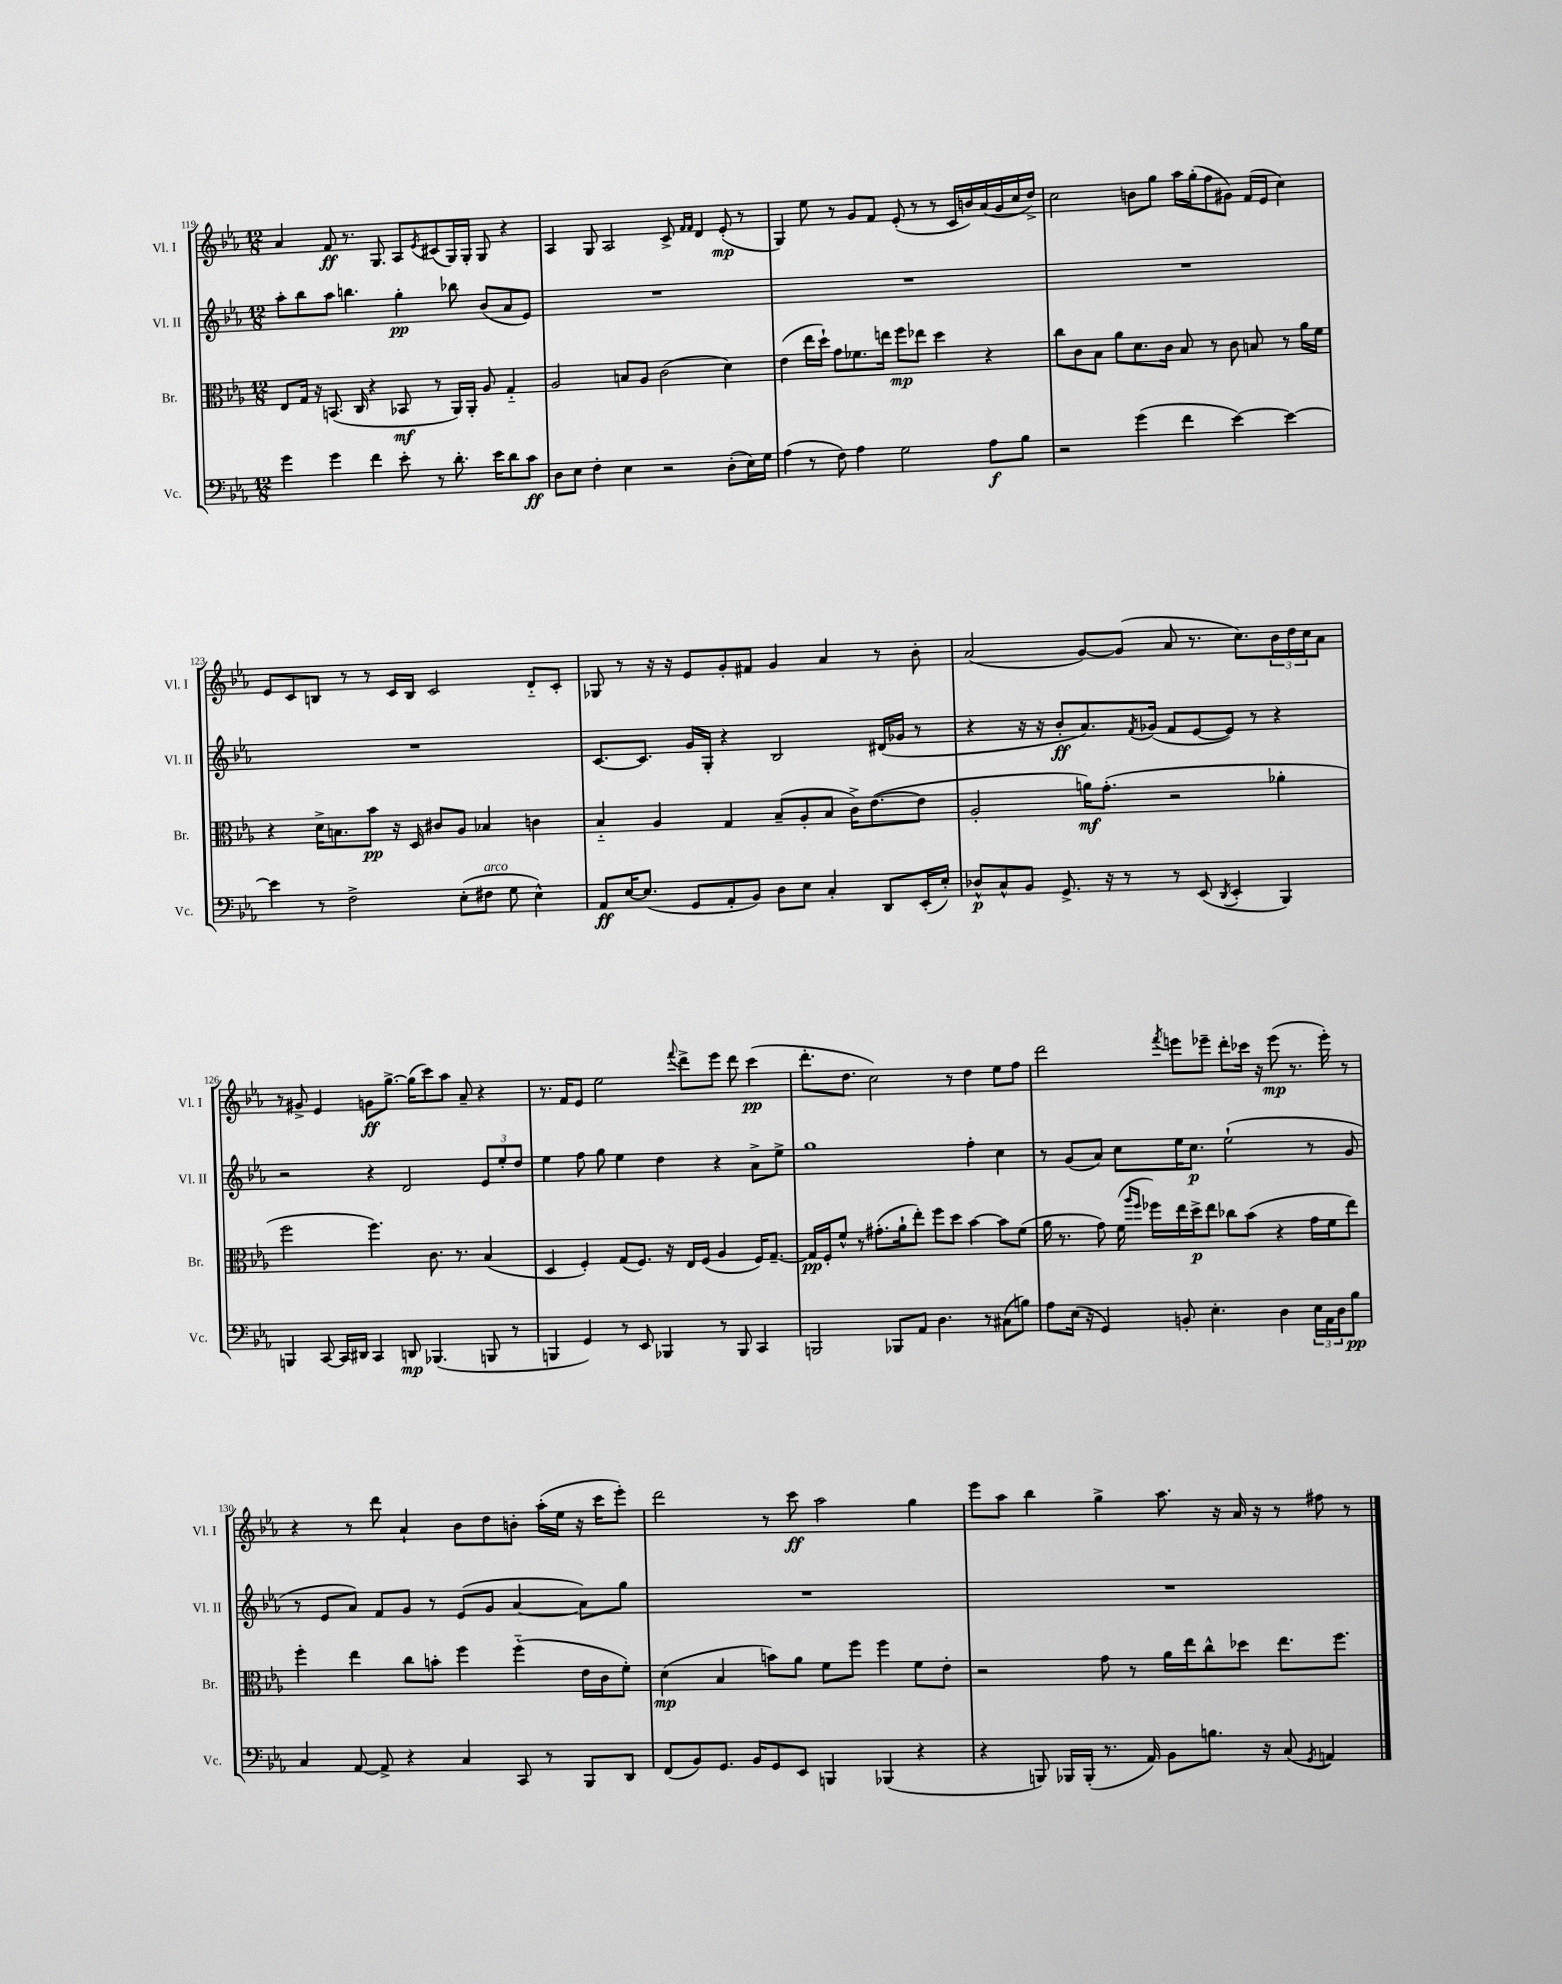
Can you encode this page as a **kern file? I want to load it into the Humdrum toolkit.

**kern	**dynam	**kern	**dynam	**kern	**dynam	**kern	**dynam
*part4	*part4	*part3	*part3	*part2	*part2	*part1	*part1
*staff4	*staff4	*staff3	*staff3	*staff2	*staff2	*staff1	*staff1
*I"Vc.	*	*I"Br.	*	*I"Vl. II	*	*I"Vl. I	*
*I'Vc.	*	*I'Br.	*	*I'Vl. II	*	*I'Vl. I	*
*clefF4	*	*clefC3	*	*clefG2	*	*clefG2	*
*k[b-e-a-]	*	*k[b-e-a-]	*	*k[b-e-a-]	*	*k[b-e-a-]	*
*M12/8	*	*M12/8	*	*M12/8	*	*M12/8	*
=119	=119	=119	=119	=119	=119	=119	=119
4g\	.	8E-/L	.	8aa-'\L	.	4a-/	.
.	.	16G/Jk	.	8bb-\	.	.	.
.	.	16r	.	.	.	.	.
4g\	.	(8.BBn/	.	8aa-\J	.	8f/	ff
.	.	.	.	4.bbn\	.	8.r	.
.	.	16C/	.	.	.	.	.
4f\	.	4r	.	.	.	.	.
.	.	.	.	.	.	8.G/	.
8e-'\	.	8BB-X/	mf	4gg'\	pp	8A-/L	.
.	.	.	.	.	.	8qe-/	.
8r	.	8r	.	.	.	(8c#X/	.
8.d'\	.	16AA-/LL)	.	8bb-X\	.	16G/L)	.
.	.	16AA-'/JJ	.	.	.	16G'/JJ	.
.	.	8A-/	.	(8b-/L	.	8G/	.
16e-\KL	.	.	.	.	.	.	.
8d\	.	4G/	.	8a-/	.	4r	.
8c\J	ff	.	.	8e-/J)	.	.	.
=120	=120	=120	=120	=120	=120	=120	=120
8D\L	.	2A-/	.	1.r	.	4A-/	.
8E-\J	.	.	.	.	.	.	.
4F'\	.	.	.	.	.	8G/	.
.	.	.	.	.	.	2A-/	.
4E-\	.	8Bn/L	.	.	.	.	.
.	.	8A-/J	.	.	.	.	.
2r	.	(2c\	.	.	.	.	.
.	.	.	.	.	.	8c^/	.
.	.	.	.	.	.	16qqf/LL	.
.	.	.	.	.	.	16qqf/JJ	.
.	.	.	.	.	.	4d/	.
(8D'\L	.	4d\)	.	.	.	(8e-'/	mp
16E-\L)	.	.	.	.	.	8r	.
16G\JJ	.	.	.	.	.	.	.
=121	=121	=121	=121	=121	=121	=121	=121
(4A-\	.	(4e-\	.	1.r	.	4G/)	.
8r	.	16ee-\LL	.	.	.	8ee-\	.
.	.	16dd`\JJ)	.	.	.	.	.
8F\)	.	8g\L	.	.	.	8r	.
4A-\	.	8.f-X\	.	.	.	8g/L	.
.	.	.	.	.	.	8f/J	.
.	.	16een\Jk	.	.	.	.	.
2G\	.	8ff\L	mp	.	.	(8e-'/	.
.	.	8ee-X\J	.	.	.	8r	.
.	.	4dd\	.	.	.	8r	.
.	.	.	.	.	.	16c/LL	.
.	.	.	.	.	.	16bn/)	.
8A-\L	f	4r	.	.	.	(16a-/	.
.	.	.	.	.	.	16g/	.
8B-\J	.	.	.	.	.	16cc/	.
.	.	.	.	.	.	16dd^/JJ)	.
=122	=122	=122	=122	=122	=122	=122	=122
2r	.	8cc\L	.	1.r	.	2cc\	.
.	.	8c\	.	.	.	.	.
.	.	8B-\J	.	.	.	.	.
.	.	8a-\L	.	.	.	.	.
(4g\	.	8.d\	.	.	.	8bn\L	.
.	.	.	.	.	.	8gg\J	.
.	.	16c\Jk	.	.	.	.	.
4f\	.	8B-/	.	.	.	16aa-\LL	.
.	.	.	.	.	.	(16gg'\J	.
.	.	8r	.	.	.	8ff\	.
[4e-\)	.	8c\	.	.	.	8g#X\J)	.
.	.	8Bn/	.	.	.	(16f/LL	.
.	.	.	.	.	.	16e-/JJ	.
4e-\_	.	8r	.	.	.	4cc\)	.
.	.	16a-\LL	.	.	.	.	.
.	.	16f\JJ	.	.	.	.	.
!!LO:LB:g=z
=123	=123	=123	=123	=123	=123	=123	=123
4e-\]	.	4r	.	1.r	.	8e-/L	.
.	.	.	.	.	.	8c/	.
8r	.	16d^\KL	.	.	.	8Bn/J	.
.	.	8.Bn\	.	.	.	.	.
2F^\	.	.	.	.	.	8r	.
.	.	8b-\J	pp	.	.	8r	.
.	.	16r	.	.	.	16c/LL	.
.	.	16D/	.	.	.	16B/JJ	.
.	.	8c#X/L	.	.	.	2c/	.
(8E-'\L	.	8A-/J	.	.	.	.	.
!LO:TX:a:i:t=arco	!	!	!	!	!	!	!
8F#X\J	.	4B-X/	.	.	.	.	.
8G\	.	.	.	.	.	.	.
4E-^^\)	.	4cn\	.	.	.	8d/L	.
.	.	.	.	.	.	8c'/J	.
=124	=124	=124	=124	=124	=124	=124	=124
8AA-/L	ff	4B-/	.	[8.c/L	.	8G-X/	.
[16E-/K	.	.	.	.	.	8r	.
(8.E-/J]	.	.	.	8.c/J]	.	.	.
.	.	4A-/	.	.	.	16r	.
.	.	.	.	.	.	16r	.
8GG/L	.	.	.	16g/LL	.	8e-/L	.
.	.	.	.	16G'/JJ	.	.	.
8AA-'/	.	4G/	.	4r	.	8g'/	.
8BB-/J)	.	.	.	.	.	8f#X/J	.
8D\L	.	(8B-~/L	.	2B-/	.	4g/	.
8E-\J	.	8A-'/	.	.	.	.	.
4C'/	.	8B-/J	.	.	.	4a-/	.
.	.	16c^\KL)	.	.	.	.	.
.	.	([8.e-\	.	.	.	.	.
8DD/L	.	.	.	(16d#X/LL	.	8r	.
.	.	.	.	16g-X/JJ	.	.	.
(16EE-'/L	.	8e-\J]	.	8r	.	8b-'\	.
16E-'/JJ)	.	.	.	.	.	.	.
=125	=125	=125	=125	=125	=125	=125	=125
8D-X^^/L	p	2A-'/	.	4r	.	(2a-/	.
8C^^/	.	.	.	.	.	.	.
8BB-/J	.	.	.	16r	.	.	.
.	.	.	.	16r	.	.	.
8.GG^/	.	.	.	8b-'/L	ff	.	.
.	.	16an\KL)	mf	8.a-/)	.	[8g/L)	.
16r	.	(8.g'\J	.	.	.	.	.
8r	.	.	.	.	.	(8g/J]	.
.	.	.	.	8qf/	.	.	.
.	.	.	.	(16g-X/Jk	.	.	.
8r	.	2r	.	8f/L	.	8a-/	.
(8EE-/	.	.	.	[8e-/	.	8.r	.
8qDD/	.	.	.	.	.	.	.
4EE-'/	.	.	.	8e-/J])	.	.	.
.	.	.	.	.	.	8.cc\L)	.
.	.	.	.	8r	.	.	.
4BBB-/)	.	4a-X'\	.	4r	.	24b-\L	.
.	.	.	.	.	.	24dd\	.
.	.	.	.	.	.	24cc\J	.
.	.	.	.	.	.	8a-\J	.
!!LO:LB:g=z
=126	=126	=126	=126	=126	=126	=126	=126
4BBBn/	.	2ff\	.	2r	.	8r	.
.	.	.	.	.	.	8g#X^/	.
[8CC/	.	.	.	.	.	4e-/	.
16CC/LL]	.	.	.	.	.	.	.
16DD#X/JJ	.	.	.	.	.	.	.
4CC/	.	4.ff\)	.	4r	.	8gn\L	ff
.	.	.	.	.	.	[8.gg^\J	.
8DDn/	mp	.	.	2d/	.	.	.
.	.	.	.	.	.	(16gg\KL]	.
(4.BBB-X/	.	8.c\	.	.	.	8ccc\)	.
.	.	.	.	.	.	8aa-\J	.
.	.	8.r	.	.	.	.	.
.	.	.	.	.	.	8a-~/	.
8BBBn/	.	(4B-/	.	12e-/L	.	4r	.
.	.	.	.	12ee-'/	.	.	.
8r	.	.	.	.	.	.	.
.	.	.	.	12dd/J	.	.	.
=127	=127	=127	=127	=127	=127	=127	=127
4BBBn/	.	4D/	.	4ee-\	.	8.r	.
.	.	.	.	.	.	16f/KL	.
4GG/)	.	4F'/)	.	8ff\	.	8e-/J	.
.	.	.	.	8gg\	.	2ee-\	.
8r	.	(8G/L	.	4ee-\	.	.	.
8EE-/	.	8.F/J)	.	.	.	.	.
4BBB-X/	.	.	.	4dd\	.	.	.
.	.	16r	.	.	.	.	.
.	.	.	.	.	.	8qqfff/	.
.	.	16E-/LL	.	.	.	8ddd^\L	.
.	.	(16F/JJ	.	.	.	.	.
8r	.	4A-/	.	4r	.	8eee-\J	.
8BBB-/	.	.	.	.	.	8ddd\	.
4CC/	.	16F/KL)	.	8a-^\L	.	(4ccc\	pp
.	.	[8.G~/J	.	.	.	.	.
.	.	.	.	8ee-^\J	.	.	.
=128	=128	=128	=128	=128	=128	=128	=128
2BBBn/	.	16G/LL]	pp	1gg	.	8.ddd'\L	.
.	.	16F'/J	.	.	.	.	.
.	.	8f^^/J	.	.	.	.	.
.	.	.	.	.	.	8.dd\J	.
.	.	8r	.	.	.	.	.
.	.	(8.g#X'\L	.	.	.	2cc\)	.
8BBB-X/L	.	.	.	.	.	.	.
.	.	16a-`\k	.	.	.	.	.
8AA-/J	.	8ee-'\J)	.	.	.	.	.
4.D\	.	8ff\L	.	.	.	.	.
.	.	8dd\J	.	.	.	8r	.
.	.	[4b-\	.	4ff'\	.	4dd\	.
8r	.	.	.	.	.	.	.
(8C#X\L	.	8b-\L]	.	4cc\	.	8ee-\L	.
8Bn\J)	.	(8f\J	.	.	.	8ff\J	.
=129	=129	=129	=129	=129	=129	=129	=129
8A-\L	.	16a-\	.	8r	.	2ddd\	.
.	.	8.r	.	.	.	.	.
(16E-\Jk	.	.	.	(8g/L	.	.	.
16r	.	.	.	.	.	.	.
4GG/)	.	8g\)	.	8a-/J)	.	.	.
.	.	(16f\	.	8cc\L	.	.	.
.	.	16qqaa-/LL	.	.	.	.	.
.	.	16qqff/JJ	.	.	.	.	.
.	.	16ff-X\LL)	.	.	.	.	.
.	.	.	.	.	.	8qfff/	.
8BBn'/	.	16ee-\	.	16ee-\K	.	8eeen\L	.
.	.	16dd^\J	p	8.cc\J	p	.	.
4.E-'\	.	8ee-\J	.	.	.	8eee-X~\J	.
.	.	8cc-X\L	.	(2ee-`\	.	8ddd'\L	.
.	.	(8b-\J	.	.	.	16ccc-X\Jk	.
.	.	.	.	.	.	16r	.
4D\	.	4r	.	.	.	(8eee-\	mp
.	.	.	.	.	.	8.r	.
24E-\LL	.	16g\LL	.	8r	.	.	.
24AA-\	.	.	.	.	.	.	.
.	.	16f\J	.	.	.	16eee-'\)	.
24D\J	.	.	.	.	.	.	.
8B-\J	pp	8ee-\J)	.	8g/	.	8r	.
!!LO:LB:g=z
=130	=130	=130	=130	=130	=130	=130	=130
4C/	.	4ff'\	.	8r	.	4r	.
.	.	.	.	8e-/L	.	.	.
[8AA-/	.	4ee-\	.	8a-/J)	.	8r	.
8AA-^/]	.	.	.	8f/L	.	8ddd\	.
4r	.	8cc\L	.	8g/J	.	4a-`/	.
.	.	8bn'\J	.	8r	.	.	.
4C/	.	4ff\	.	(8e-/L	.	8b-\L	.
.	.	.	.	8g/J	.	8dd\	.
8CC/	.	(4ff\	.	[4a-/	.	8bn'\J	.
8r	.	.	.	.	.	(16aa-'\LL	.
.	.	.	.	.	.	16ee-\JJ	.
8BBB-/L	.	16e-\LL	.	8a-\L])	.	16r	.
.	.	16c\J	.	.	.	16ccc\KL	.
8DD/J	.	8f'\J)	.	8gg\J	.	8eee-'\J)	.
=131	=131	=131	=131	=131	=131	=131	=131
(8FF/L	.	(4d\	mp	1.r	.	2ddd\	.
8BB-/)	.	.	.	.	.	.	.
8.GG/J	.	4B-/	.	.	.	.	.
16BB-/KL	.	.	.	.	.	.	.
8GG/	.	8bn\L)	.	.	.	8r	.
8EE-/J	.	8a-\J	.	.	.	8ccc\	ff
4BBBn/	.	8f\L	.	.	.	2aa-\	.
.	.	8ff\J	.	.	.	.	.
(4BBB-X/	.	4ff\	.	.	.	.	.
4r	.	8f\L	.	.	.	4gg\	.
.	.	8e-'\J	.	.	.	.	.
=132	=132	=132	=132	=132	=132	=132	=132
4r	.	2r	.	1.r	.	8eee-\L	.
.	.	.	.	.	.	8aa-\J	.
8BBBn/)	.	.	.	.	.	4bb-\	.
16BBB-X/LL	.	.	.	.	.	.	.
(16BBB-'/JJ	.	.	.	.	.	.	.
8.r	.	8g\	.	.	.	4gg^\	.
.	.	8r	.	.	.	.	.
16AA-/)	.	.	.	.	.	.	.
8BB-\L	.	16a-\LL	.	.	.	8.aa-\	.
.	.	16ee-\J	.	.	.	.	.
8.Bn\J	.	8cc^^\	.	.	.	.	.
.	.	.	.	.	.	16r	.
.	.	8dd-X\J	.	.	.	16a-/	.
16r	.	.	.	.	.	16r	.
(8C/	.	8.ee-\L	.	.	.	8r	.
8qGG/	.	.	.	.	.	.	.
4AAn/)	.	.	.	.	.	8ff#X\	.
.	.	8.ff\J	.	.	.	.	.
.	.	.	.	.	.	8r	.
==	==	==	==	==	==	==	==
*-	*-	*-	*-	*-	*-	*-	*-
